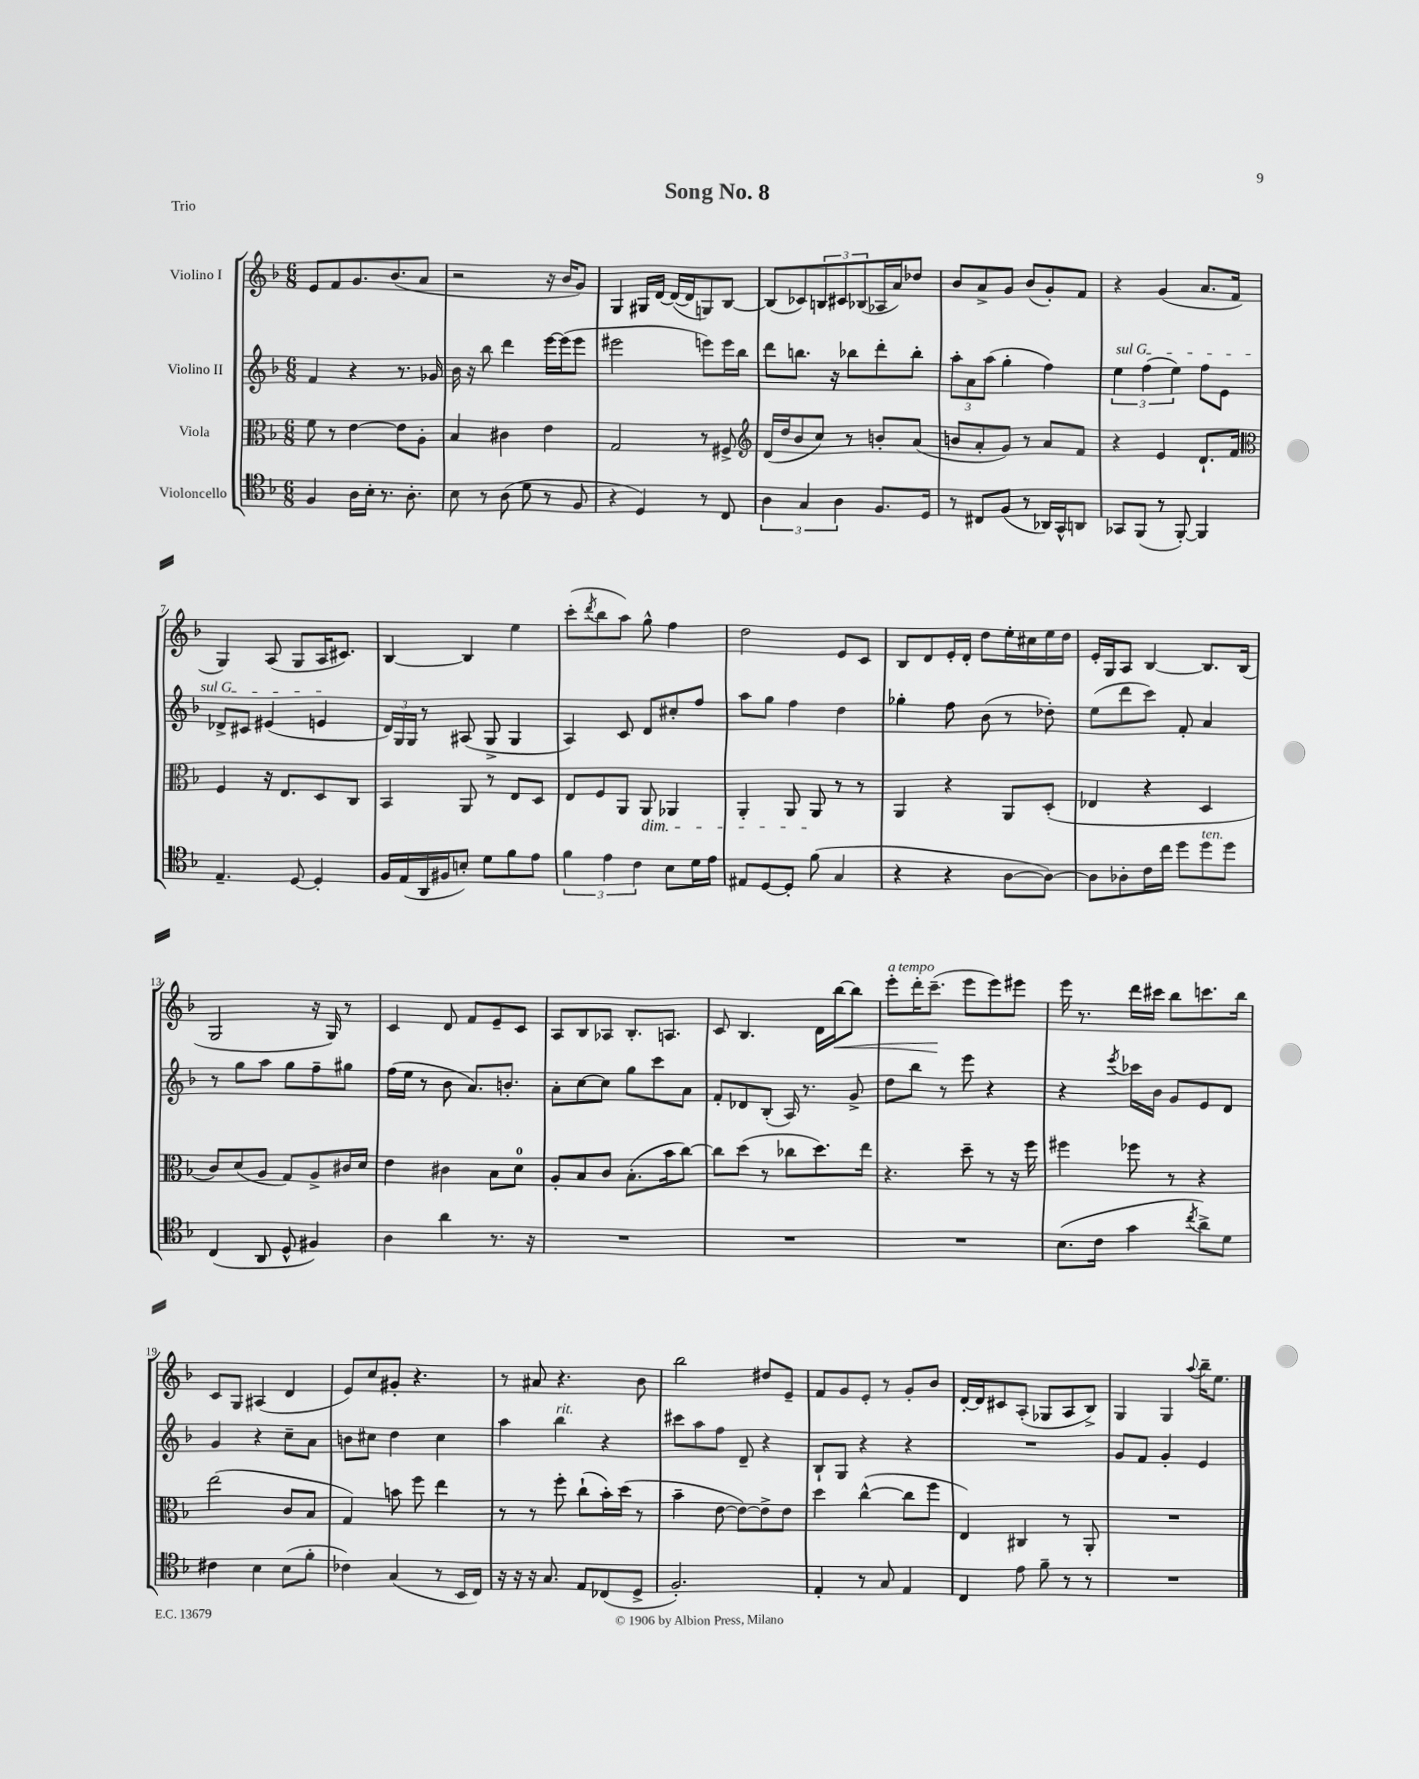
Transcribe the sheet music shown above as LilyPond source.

\header { title = "Song No. 8" piece = "Trio" }
<<
\new StaffGroup <<
\new Staff = "s0" \with { instrumentName = "Violino I" } {
    \clef treble \key f \major \numericTimeSignature \time 6/8
    e'8 f'8 g'8. bes'8.( a'8 |
    r2 r16 bes'16 g'8) |
    g4 gis16 d'16~ d'16~( d'16 g8) bes8~ |
    bes8( ces'8) \tuplet 3/2 { b8 cis'8 bes8( } aes16 a'16) des''8 |
    bes'8 a'8-> g'8 bes'8( g'8-.) f'8 |
    r4 g'4( a'8. f'16 |
    g4) a8( g8 a16 cis'8.) |
    bes4~ bes4 e''4 |
    c'''8-.( \acciaccatura { d'''8 } bes''8 a''8) g''8-^ f''4 |
    d''2 e'8 c'8 |
    bes8 d'8 e'16-. d'16-. d''8 e''16-. cis''16 e''16 d''16 |
    e'16-. g16 a8 bes4~ bes8. bes16( |
    g2 r16 g16) r8 |
    c'4 d'8 f'8 e'8-- c'8 |
    a8 bes8 aes8 bes8.-. a8. |
    c'8 bes4. d'16 bes''16~\< bes''8 |
    e'''8-.^\markup { \italic "a tempo" } d'''16-. c'''8.--\!( e'''8 e'''8) eis'''8 |
    e'''16 r8. d'''16 cis'''16 bes''8 c'''8. bes''16 |
    c'8 g8 ais4( d'4 |
    e'8) c''8 gis'8-. r4. |
    r8 ais'8 r4. bes'8 |
    bes''2 dis''8 e'8-- |
    f'8 g'8 e'8-. r8 g'8-. bes'8 |
    d'16~-. d'16 cis'8 a8-.( ges8 a8 bes8->) |
    g4 g4 \appoggiatura { a''8 } bes''16-- e''8. \bar "|." |
}
\new Staff = "s1" \with { instrumentName = "Violino II" } {
    \clef treble \key f \major \numericTimeSignature \time 6/8
    f'4 r4 r8. ges'16 |
    bes'16 r16 bes''8 d'''4 e'''16~ e'''16( e'''8 |
    eis'''2 e'''8) e'''16 bes''16 |
    d'''8 b''8. r16 bes''8 d'''8-. bes''8-. |
    \tuplet 3/2 { a''8-. a'8 a''8( } g''4-. f''4) |
    \tuplet 3/2 { \once \override TextSpanner.bound-details.left.text = \markup { \italic "sul G" } e''4\startTextSpan f''4( e''4) } f''8 e'8 |
    des'8-> cis'8 eis'4( e'4\stopTextSpan |
    \tuplet 3/2 { d'16) g16 g16 } r8 ais8( g8-> g4 |
    a4) c'8 d'8 cis''8-. f''8 |
    a''8 g''8 f''4 d''4 |
    ges''4-. f''8 bes'8( r8 des''8-.) |
    e''8( d'''8 c'''8) f'8-. a'4 |
    r8 g''8 a''8 g''8 f''8-- gis''8 |
    f''16( e''16 r8 bes'8 a'8.) b'8.-. |
    a'8-. c''8~ c''8 g''8 c'''8 a'8 |
    f'8-. des'8 bes8-.( a16) r8. g'8-> |
    d''8 bes''8 r8 e'''8 r4 |
    r4 \acciaccatura { e'''8 } ces'''16 bes'16 g'8 e'8 d'8 |
    g'4 r4 c''8-- a'8 |
    b'8 cis''8 d''4 cis''4 |
    a''4 bes''4^\markup { \italic "rit." } r4 |
    cis'''8 a''8 f''8 d'8-- r4 |
    bes8-! g8 r4 r4 |
    R2. |
    g'8 f'8 g'4-. e'4 \bar "|." |
}
\new Staff = "s2" \with { instrumentName = "Viola" } {
    \clef alto \key f \major \numericTimeSignature \time 6/8
    f'8 r8 e'4~ e'8 a8-. |
    bes4 cis'4 e'4 |
    g2 r8 fis8-> |
    \clef treble d'16( d''16 bes'8 c''8) r8 b'8-. a'8( |
    b'8 a'8-. g'8) r8 a'8 f'8 |
    r4 e'4 d'8.-! f'16 |
    \clef alto f4 r16 e8. d8 c8 |
    bes,4 a,8 r8 e8 d8 |
    e8 f8 a,8 a,8\dim aes,4 |
    a,4-. a,8 a,8\! r8 r8 |
    a,4 r4 a,8 d8-.( |
    ees4 r4 d4 |
    c'8) d'8( a8 g8) a8-> cis'16 d'16 |
    e'4 cis'4 bes8 d'8-0 |
    a8-. bes8 c'8 bes8.-.( bes'16 c''8~) |
    c''8 d''8( r8 ces''8 d''8.) e''16 |
    r4. d''8-- r8 r16 f''16 |
    fis''4 fes''8 r8 r4 |
    e''2( c'8 bes8 |
    g4) b'8 f''8 e''4 |
    r8 r8 f''8-. c''8-!( bes'16-.) d''16( r8 |
    bes'4-- e'8~ e'8~) e'8-> e'8 |
    d''4 c''4~-^( c''8 f''8 |
    e4) cis4 r8 a,8-. |
    R2. \bar "|." |
}
\new Staff = "s3" \with { instrumentName = "Violoncello" } {
    \clef tenor \key f \major \numericTimeSignature \time 6/8
    f4 a16 bes16-. r8. a8.-. |
    bes8 r8 a8( d'8 r8 f8 |
    r4 d4) r8 c8 |
    \tuplet 3/2 { a4 g4 a4 } f8. d16 |
    r8 cis8 f8( r8 aes,16) g,16-^ a,8 |
    ges,8 f,8( r8 f,8~-.) f,4 |
    e4.-- d8~ d4-. |
    f16 e16( a,16 fis16 b8-.) d'8 f'8 e'8 |
    \tuplet 3/2 { f'4 e'4 c'4 } bes8 d'16 e'16 |
    eis8 d8~ d8-. f'8( g4 |
    r4 r4 a8~ a8~) |
    a8 aes8-. c'16 c''16 d''8 d''8^\markup { \italic "ten." } d''8 |
    c4( a,8 d8-^ fis4) |
    a4 a'4 r8. r16 |
    R2. |
    R2. |
    R2. |
    bes8.( c'16 g'4 \acciaccatura { c''8 } a'8->) d'8 |
    cis'4 bes4 bes8( f'8-. |
    ces'4) g4( r8 bes,16 c16) |
    r16 r16 r16 g8. e8 ces8( d8-> |
    f2.-.) |
    e4-. r8 g8 e4 |
    c4 e'8 f'8-- r8 r8 |
    R2. \bar "|." |
}
>>
>>
